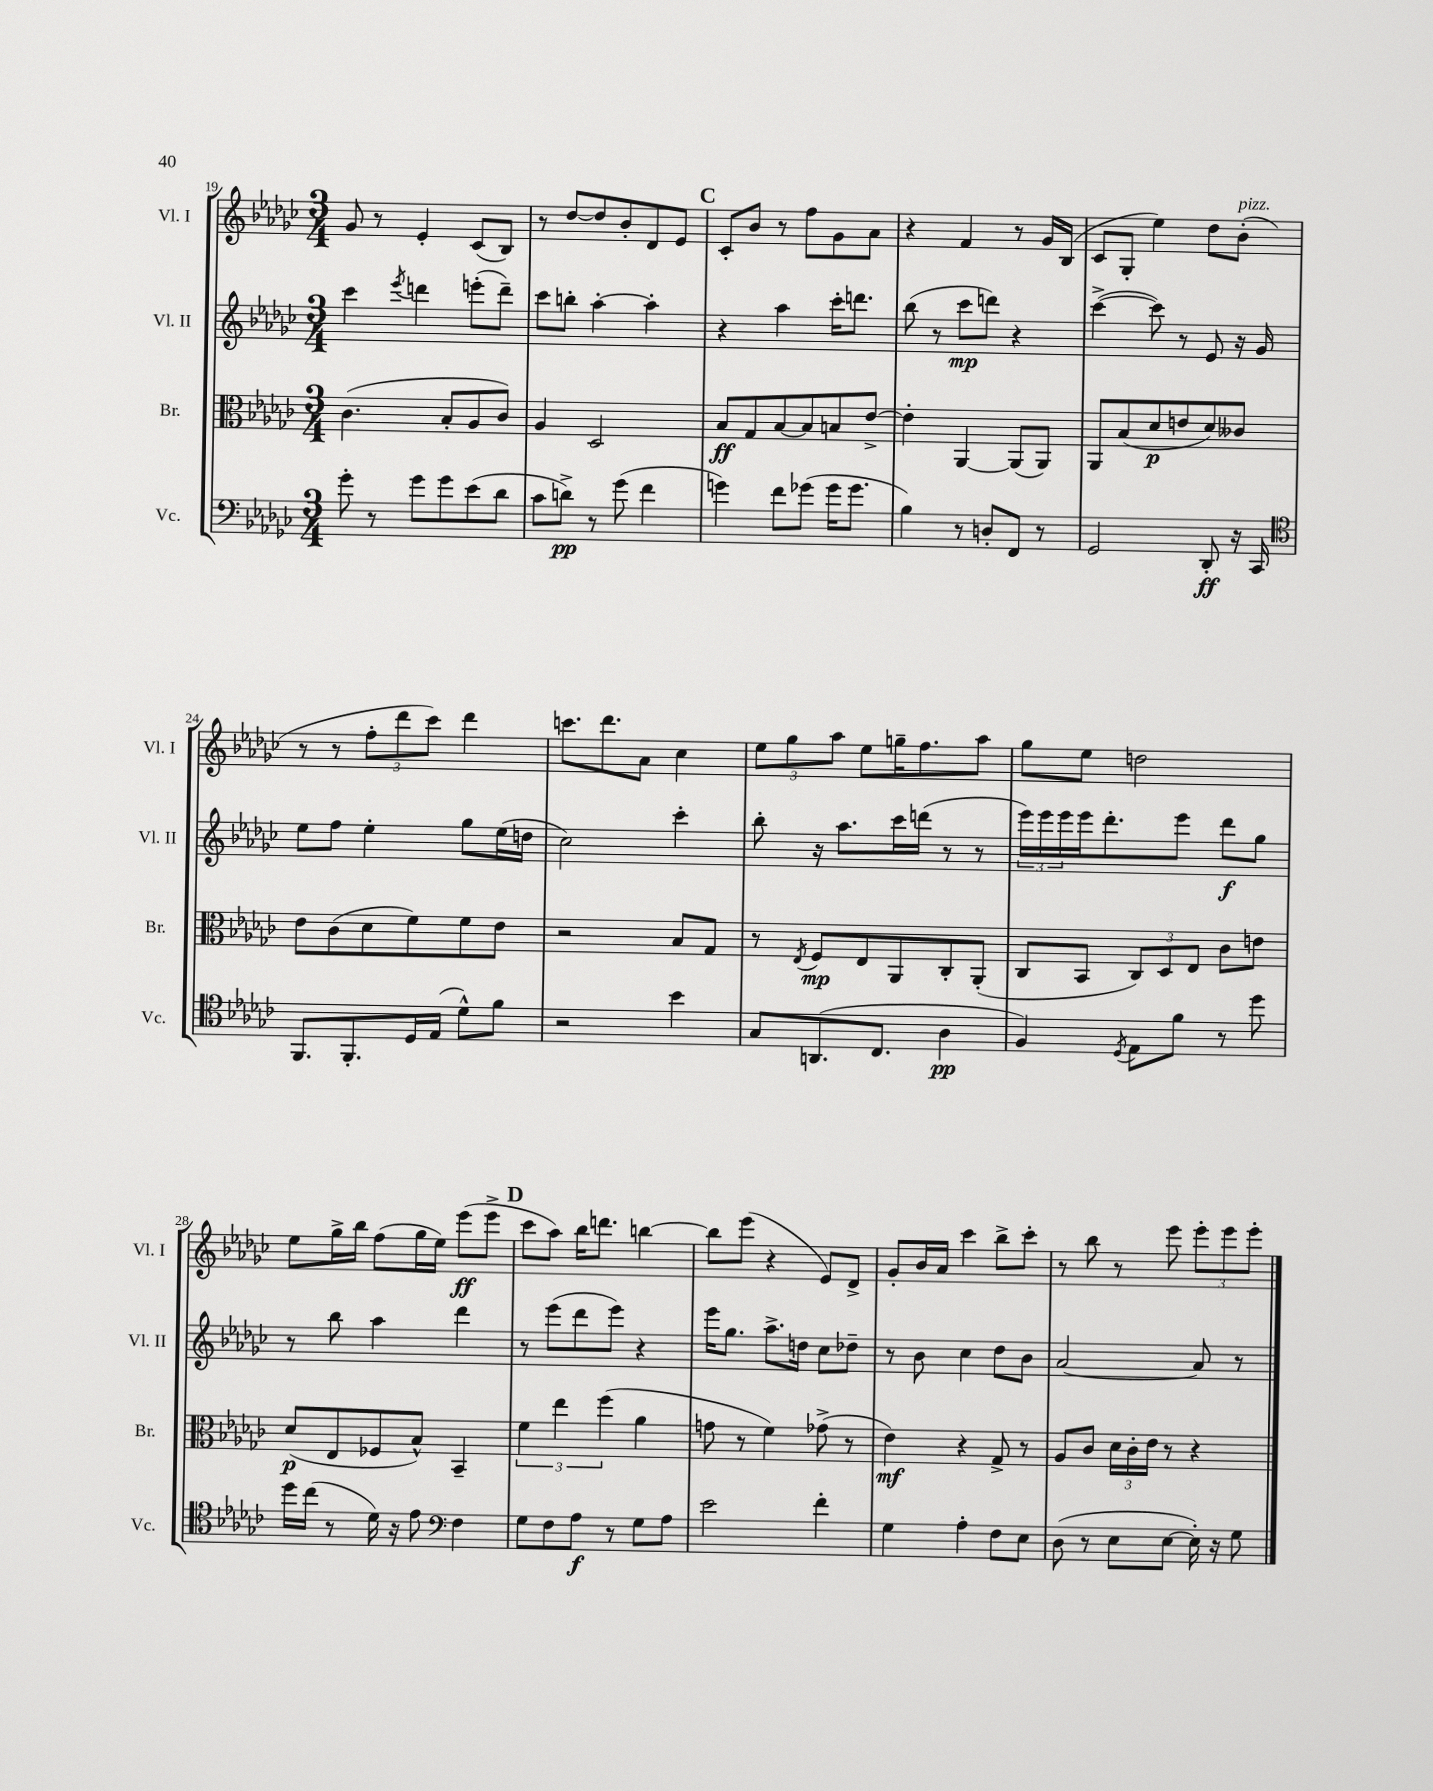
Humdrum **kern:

**kern	**dynam	**kern	**dynam	**kern	**dynam	**kern	**dynam
*part4	*part4	*part3	*part3	*part2	*part2	*part1	*part1
*staff4	*staff4	*staff3	*staff3	*staff2	*staff2	*staff1	*staff1
*I"Vc.	*	*I"Br.	*	*I"Vl. II	*	*I"Vl. I	*
*I'Vc.	*	*I'Br.	*	*I'Vl. II	*	*I'Vl. I	*
*clefF4	*	*clefC3	*	*clefG2	*	*clefG2	*
*k[b-e-a-d-g-c-]	*	*k[b-e-a-d-g-c-]	*	*k[b-e-a-d-g-c-]	*	*k[b-e-a-d-g-c-]	*
*M3/4	*	*M3/4	*	*M3/4	*	*M3/4	*
=19	=19	=19	=19	=19	=19	=19	=19
8g-'\	.	(4.c-\	.	4ccc-\	.	8g-/	.
8r	.	.	.	.	.	8r	.
.	.	.	.	8qeee-/	.	.	.
8g-\L	.	.	.	4dddn\	.	4e-'/	.
8g-\	.	8B-'/L	.	.	.	.	.
(8e-\	.	8A-/	.	(8eeen'\L	.	(8c-/L	.
8d-\J	.	8c-/J)	.	8ddd~\J)	.	8B-/J)	.
=20	=20	=20	=20	=20	=20	=20	=20
8c-\L	.	4A-/	.	8ccc-\L	.	8r	.
8dn^\J)	pp	.	.	8bbn'\J	.	[8dd-/L	.
8r	.	2D-/	.	[4aa-'\	.	8dd-/]	.
(8g-\	.	.	.	.	.	8b-'/	.
4f\	.	.	.	4aa-'\]	.	8d-/	.
.	.	.	.	.	.	8e-/J	.
!!LO:REH:place=s1:t=C
=21	=21	=21	=21	=21	=21	=21	=21
4gn\)	.	8B-/L	ff	4r	.	8c-'/L	.
.	.	8G-/	.	.	.	8b-/J	.
8f\L	.	[8B-/	.	4aa-\	.	8r	.
(8g-X\J	.	8B-/]	.	.	.	8ff\L	.
16g-\KL	.	8Bn/	.	16ccc-'\KL	.	8g-\	.
8.g-\J	.	.	.	8.dddn\J	.	.	.
.	.	[8e-^/J	.	.	.	8a-\J	.
=22	=22	=22	=22	=22	=22	=22	=22
4B-\)	.	4e-'\]	.	(8bb-\	.	4r	.
.	.	.	.	8r	.	.	.
8r	.	[4AA-/	.	8ccc-\L	mp	4f/	.
8Dn'/L	.	.	.	8dddn\J)	.	.	.
8FF/J	.	(8AA-/L]	.	4r	.	8r	.
8r	.	8AA-/J)	.	.	.	16g-/LL	.
.	.	.	.	.	.	(16B-/JJ	.
=23	=23	=23	=23	=23	=23	=23	=23
2GG-/	.	8AA-/L	.	([4ccc-^\	.	8c-/L	.
.	.	(8B-/	.	.	.	8G-'/J	.
.	.	8d-/	p	8ccc-\])	.	4ee-\)	.
.	.	8en/	.	8r	.	.	.
8DD-'/	ff	8d-/)	.	8e-/	.	8dd-\L	.
!	!	!	!	!	!	!LO:TX:a:i:t=pizz.	!
16r	.	8c--X/J	.	16r	.	(8b-'\J	.
16CC-/	.	.	.	16g-/	.	.	.
!!LO:LB:g=z
=24	=24	=24	=24	=24	=24	=24	=24
*clefC4	*	*	*	*	*	*	*
8.FF/L	.	8e-\L	.	8ee-\L	.	8r	.
.	.	(8c-\	.	8ff\J	.	8r	.
8.FF'/	.	.	.	.	.	.	.
.	.	8d-\	.	4ee-'\	.	12ff'\L	.
.	.	.	.	.	.	12ddd-\	.
16D-/L	.	8f\)	.	.	.	.	.
.	.	.	.	.	.	12ccc-\J)	.
(16E-/JJ	.	.	.	.	.	.	.
8d-^^\L)	.	8f\	.	8gg-\L	.	4ddd-\	.
8f\J	.	8e-\J	.	(16ee-\L	.	.	.
.	.	.	.	16ddn\JJ	.	.	.
=25	=25	=25	=25	=25	=25	=25	=25
2r	.	2r	.	2cc-\)	.	8.cccn\L	.
.	.	.	.	.	.	8.ddd-\	.
.	.	.	.	.	.	8a-\J	.
4b-\	.	8B-/L	.	4ccc-'\	.	4cc-\	.
.	.	8G-/J	.	.	.	.	.
=26	=26	=26	=26	=26	=26	=26	=26
8G-/L	.	8r	.	8bb-'\	.	12ee-\L	.
.	.	.	.	.	.	12gg-\	.
.	.	8qE-/	.	.	.	.	.
(8.AAn/	.	8F/L	mp	16r	.	.	.
.	.	.	.	.	.	12aa-\J	.
.	.	.	.	8.aa-\L	.	.	.
.	.	8E-/	.	.	.	8ee-\L	.
8.C-/J	.	.	.	.	.	.	.
.	.	8AA-/	.	16ccc-\L	.	16ggn~\K	.
.	.	.	.	(16dddn\JJ	.	8.ff\	.
4A-\	pp	8C-'/	.	8r	.	.	.
.	.	(8AA-'/J	.	8r	.	8aa-\J	.
=27	=27	=27	=27	=27	=27	=27	=27
4F/)	.	8C-/L	.	24eee-\LL)	.	8gg-\L	.
.	.	.	.	24eee-\	.	.	.
.	.	.	.	24eee-\	.	.	.
.	.	8BB-/J	.	16eee-\J	.	8ee-\J	.
.	.	.	.	8.ddd-'\	.	.	.
8qD-/	.	.	.	.	.	.	.
8E-\L	.	12C-/L)	.	.	.	2ddn\	.
.	.	12D-/	.	.	.	.	.
8f\J	.	.	.	8eee-\J	.	.	.
.	.	12E-/J	.	.	.	.	.
8r	.	8c-\L	.	8ddd-\L	f	.	.
8dd-\	.	8en\J	.	8gg-\J	.	.	.
!!LO:LB:g=z
=28	=28	=28	=28	=28	=28	=28	=28
16dd-\LL	.	(8d-/L	p	8r	.	8ee-\L	.
(16cc-\JJ	.	.	.	.	.	.	.
8r	.	8E-/	.	8bb-\	.	16gg-^\L	.
.	.	.	.	.	.	16bb-\JJ	.
16d-\)	.	8F-X/	.	4aa-\	.	(8ff\L	.
16r	.	.	.	.	.	.	.
8e-\	.	8B-^^/J)	.	.	.	16gg-\L	.
.	.	.	.	.	.	16ee-\JJ)	.
*clefF4	*	*	*	*	*	*	*
4F\	.	4BB-~/	.	4ddd-\	.	(8eee-\L	ff
.	.	.	.	.	.	8eee-^\J	.
!!LO:REH:place=s1:t=D
=29	=29	=29	=29	=29	=29	=29	=29
8G-\L	.	6f\	.	8r	.	8ccc-\L	.
8F\	.	.	.	(8eee-\L	.	8aa-\J)	.
.	.	6ee-\	.	.	.	.	.
8A-\J	f	.	.	8ddd-\	.	16bb-\KL	.
.	.	.	.	.	.	8.dddn\J	.
.	.	(6ff\	.	.	.	.	.
8r	.	.	.	8eee-\J)	.	.	.
8G-\L	.	4a-\	.	4r	.	[4bbn\	.
8A-\J	.	.	.	.	.	.	.
=30	=30	=30	=30	=30	=30	=30	=30
2e-\	.	8gn\	.	16eee-\KL	.	8bb\L]	.
.	.	.	.	8.gg-\J	.	.	.
.	.	8r	.	.	.	(8eee-\J	.
.	.	4f\)	.	8.aa-^\L	.	4r	.
.	.	.	.	16ddn\Jk	.	.	.
4f'\	.	(8g-X^\	.	8cc-\L	.	8e-/L)	.
.	.	8r	.	8dd-X~\J	.	8d-^/J	.
=31	=31	=31	=31	=31	=31	=31	=31
4G-\	.	4e-\)	mf	8r	.	8g-'/L	.
.	.	.	.	8b-\	.	16b-/L	.
.	.	.	.	.	.	16a-/JJ	.
4A-'\	.	4r	.	4cc-\	.	4ccc-\	.
8F\L	.	8G-^/	.	8dd-\L	.	8bb-^\L	.
8E-\J	.	8r	.	8b-\J	.	8ccc-'\J	.
=32	=32	=32	=32	=32	=32	=32	=32
(8D-\	.	8A-/L	.	[2a-/	.	8r	.
8r	.	8c-/J	.	.	.	8bb-\	.
8E-\L	.	24d-\LL	.	.	.	8r	.
.	.	24c-'\	.	.	.	.	.
.	.	24e-\JJ	.	.	.	.	.
[8E-\J	.	8r	.	.	.	8eee-\	.
16E-'\])	.	4r	.	8a-/]	.	12eee-'\L	.
16r	.	.	.	.	.	.	.
.	.	.	.	.	.	12eee-\	.
8G-\	.	.	.	8r	.	.	.
.	.	.	.	.	.	12eee-'\J	.
==	==	==	==	==	==	==	==
*-	*-	*-	*-	*-	*-	*-	*-
